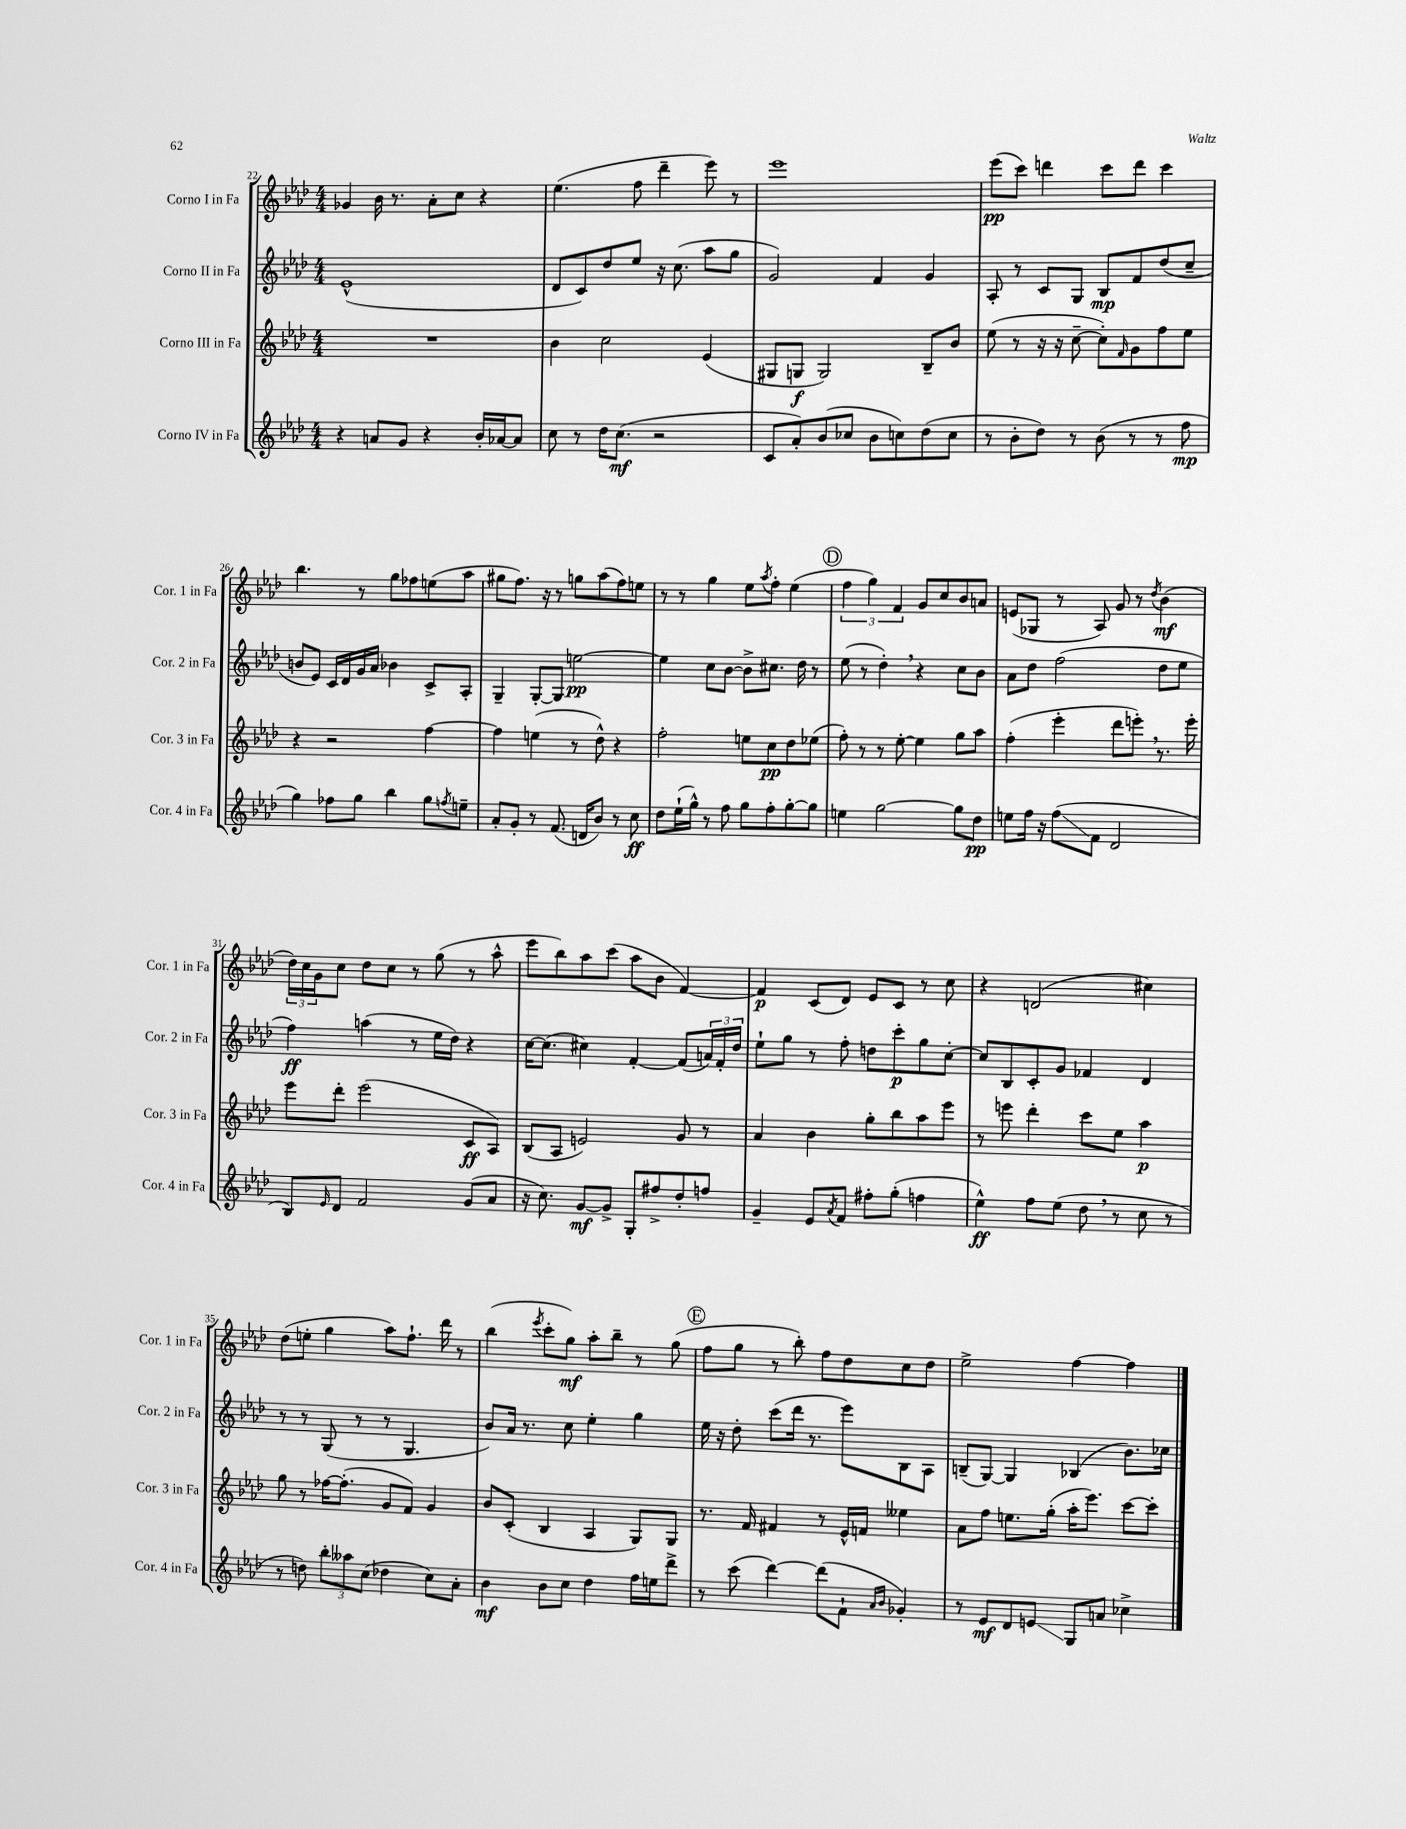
<<
\new StaffGroup <<
\new Staff = "s0" \with { instrumentName = "Corno I in Fa" shortInstrumentName = "Cor. 1 in Fa" } {
    \clef treble \key aes \major \numericTimeSignature \time 4/4
    ges'4 bes'16 r8. aes'8-. c''8 r4 |
    ees''4.( f''8 des'''4-- ees'''8) r8 |
    ees'''1 |
    ees'''8\pp( c'''8) d'''4 c'''8 d'''8 c'''4 |
    bes''4. r8 g''8 fes''8 e''8( aes''8 |
    gis''8 f''8.) r16 r8 g''8 aes''8( f''8) e''8 |
    r8 r8 g''4 ees''8 \acciaccatura { aes''8 } f''8-. ees''4( |
    \mark \markup { \circle "D" } \tuplet 3/2 { f''4 g''4) f'4 } g'8 c''8 bes'8 a'8 |
    e'8( ges8 r8 aes8) g'8 r8 \acciaccatura { des''8 } bes'4\mf( |
    \tuplet 3/2 { des''16) c''16 g'16 } c''8 des''8 c''8 r8 g''8( r8 aes''8-^ |
    ees'''8 bes''8) aes''8 c'''8( aes''8 bes'8 f'4~) |
    f'4\p c'8( des'8) ees'8 c'8 r8 c''8 |
    r4 d'2( cis''4) |
    des''8( e''8-. g''4 aes''8) f''8.-! des'''16 r8 |
    bes''4( \acciaccatura { ees'''8 } c'''8-. g''8\mf) aes''8-. bes''8-- r8 g''8( |
    \mark \markup { \circle "E" } f''8 g''8 r8 bes''8-.) f''8 des''8 c''8 des''8 |
    ees''2-> f''4~ f''4 \bar "|." |
}
\new Staff = "s1" \with { instrumentName = "Corno II in Fa" shortInstrumentName = "Cor. 2 in Fa" } {
    \clef treble \key aes \major \numericTimeSignature \time 4/4
    ees'1-^( |
    des'8 c'8) des''8 ees''8 r16 c''8.( aes''8 g''8 |
    g'2) f'4 g'4 |
    aes8-. r8 c'8 g8 bes8\mp f'8 des''8( c''8-- |
    b'8 ees'8) c'16 des'16 g'16 aes'16 bes'4 c'8-> aes8-. |
    g4-- g8~-. g8 e''2~\pp |
    e''4 c''8 bes'8~ bes'8-> cis''8. des''16 r8 |
    \mark \markup { \circle "D" } ees''8( r8 des''4-.) \breathe r4 c''8 bes'8 |
    aes'8 des''8 f''2( des''8 ees''8 |
    f''4\ff) a''4( r8 ees''16 des''16) r4 |
    c''16~ c''8.( cis''4) f'4~-. f'8( \tuplet 3/2 { a'16) f'16-. des''16 } |
    ees''8-! g''8 r8 f''8-. d''8 c'''8-.\p g''8 c''8~-. |
    c''8 bes8 c'8-. g'8 fes'4 des'4 |
    r8 r8 g8( r8 r8 g4. |
    bes'8) aes'16 r8. c''8 ees''4-. g''4 |
    \mark \markup { \circle "E" } ees''16 r16 des''8-. c'''8( des'''16 r8. ees'''8) bes8 aes8 |
    b8--( g8~) g4 bes4( bes'8.) ces''16 \bar "|." |
}
\new Staff = "s2" \with { instrumentName = "Corno III in Fa" shortInstrumentName = "Cor. 3 in Fa" } {
    \clef treble \key aes \major \numericTimeSignature \time 4/4
    R1 |
    bes'4 c''2 ees'4( |
    gis8 g8\f g2) bes8-- bes'8 |
    ees''8( r8 r16 r16 c''8~-- c''8-.) \grace { f'16 } g'8 f''8 ees''8 |
    r4 r2 f''4~ |
    f''4 e''4( r8 des''8-^) r4 |
    f''2-. e''8 c''8\pp des''8 ees''8( |
    \mark \markup { \circle "D" } f''8-.) r8 r8 ees''8~-. ees''4 g''8 aes''8 |
    f''4-.( ees'''4-. des'''8 e'''8-.) \breathe r8. e'''16-. |
    ees'''8 des'''8-. ees'''2( c'8\ff aes8) |
    bes8( aes8 e'2) g'8 r8 |
    aes'4 bes'4 g''8-. bes''8 aes''8 ees'''8 |
    r8 e'''8 des'''4-. c'''8 ees''8 aes''4\p |
    g''8 r8 fes''16~ fes''8.-.( g'8 f'8) g'4 |
    bes'8 c'8-.( bes4 aes4 g8) g8 |
    \mark \markup { \circle "E" } r8. f'16 fis'4 r8 ees'16-^ f'16 eeses''4 |
    aes'8 f''8 e''8. g''16-.( aes''16-. ees'''8.) c'''8~ c'''8-. \bar "|." |
}
\new Staff = "s3" \with { instrumentName = "Corno IV in Fa" shortInstrumentName = "Cor. 4 in Fa" } {
    \clef treble \key aes \major \numericTimeSignature \time 4/4
    r4 a'8 g'8 r4 bes'16-. aes'16~ aes'8 |
    c''8 r8 des''16 c''8.\mf( r2 |
    c'8 aes'8-.) bes'8( ces''8 bes'8 c''8) des''8( c''8 |
    r8 bes'8-. des''8) r8 bes'8( r8 r8 f''8\mp |
    g''4) fes''8 g''8 bes''4 g''8 \acciaccatura { f''8 } e''8-- |
    aes'8-. g'8-. r8 f'8.( d'16 bes'8) r8 c''8\ff |
    des''8 ees''16-!( g''16-^) r8 f''8 g''8 f''8-. g''8~-. g''8 |
    \mark \markup { \circle "D" } e''4 g''2~ g''8 des''8\pp |
    e''8 f''16 r16 f''8\glissando( f'8 des'2 |
    bes8) \grace { ees'16 } des'8 f'2 g'8( aes'8 |
    r16 c''8.) g'8~\mf g'8-> g8-. fis''8-> des''8-. f''8 |
    g'4-- ees'8 \acciaccatura { aes'8 } f'8 fis''8-. g''8-.( f''4 |
    ees''4-^\ff) f''8 ees''8( des''8 \breathe r8 c''8 r8 |
    r8 d''8) \tuplet 3/2 { bes''8-. aeses''8 c''8( } des''4 c''8) aes'8-. |
    bes'4\mf bes'8 c''8 des''4 f''16 e''16 des'''8-> |
    \mark \markup { \circle "E" } r8 c'''8( des'''4~) des'''8( f'8-! \grace { aes'16 bes'16 } ges'4-.) |
    r8 ees'8\mf des'8 e'8\glissando g8 a'8 ces''4-> \bar "|." |
}
>>
>>
\layout { \context { \Score currentBarNumber = #22 } }
